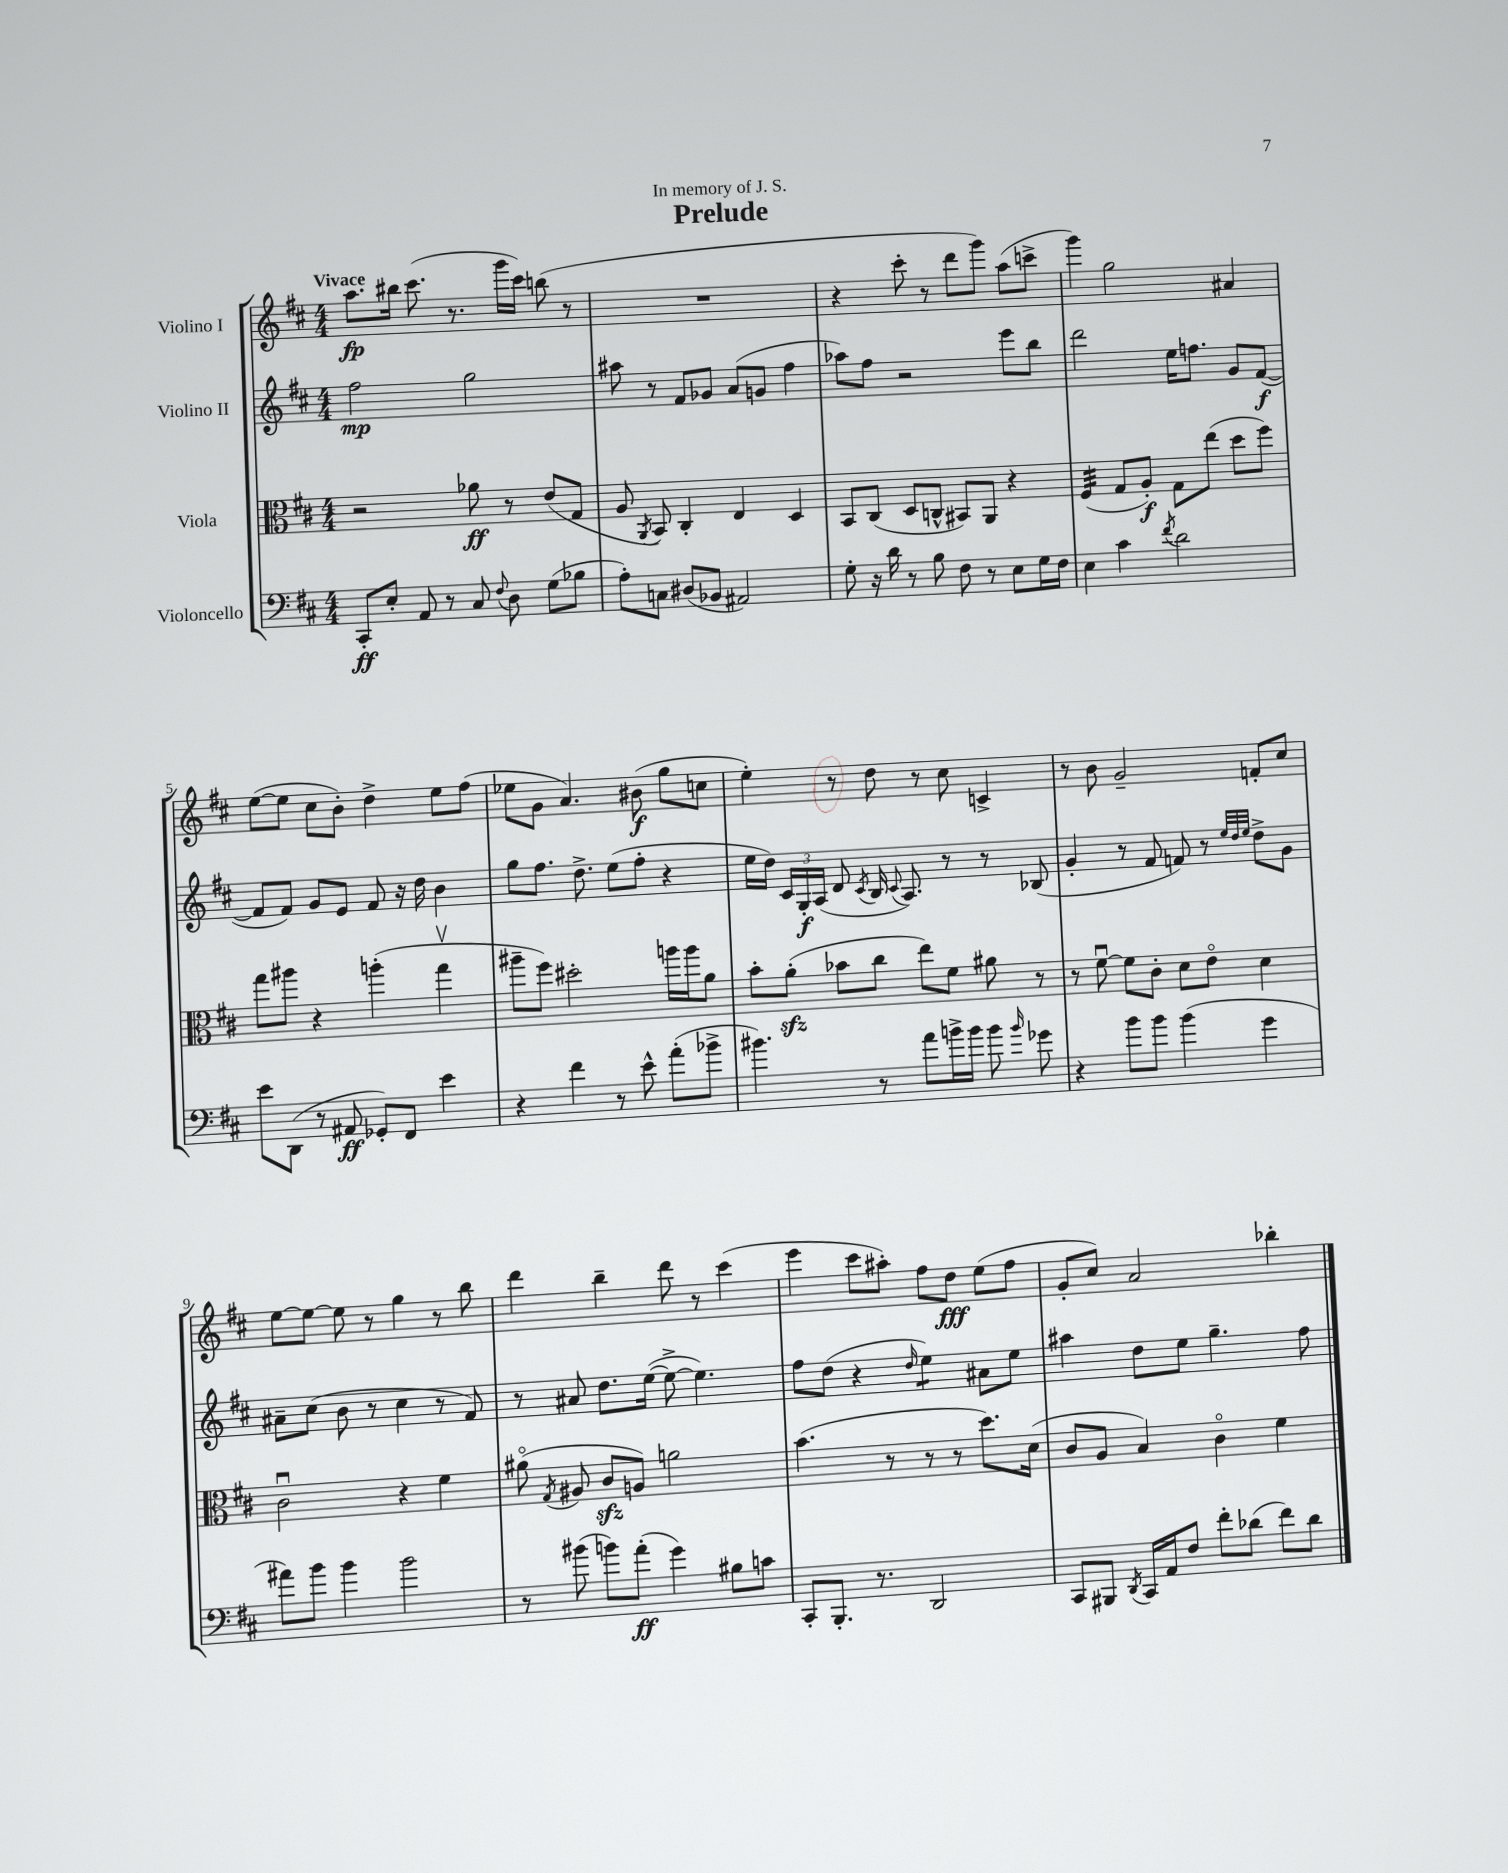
\header { title = "Prelude" dedication = "In memory of J. S." }
<<
\new StaffGroup <<
\new Staff = "s0" \with { instrumentName = "Violino I" } {
    \clef treble \key d \major \numericTimeSignature \time 4/4 \tempo "Vivace"
    \autoBeamOff a''8.[\fp bis''16] cis'''8.( r8. g'''16[ cis'''16]) b''8( r8 |
    R1 |
    r4 cis'''8-. r8 d'''8[ g'''8]) a''8[( c'''8]-> |
    g'''4) g''2 ais'4 |
    e''8[~( e''8] cis''8[ b'8]-.) d''4-> e''8[ fis''8]( |
    ees''8[ g'8] a'4.) bis'8\f( g''8[ c''8] |
    e''4-.) r8 d''8 r8 cis''8 c'4-> |
    r8 b'8 g'2-- f'8[-. cis''8] |
    e''8[~ e''8]~ e''8 r8 g''4 r8 b''8 |
    d'''4 b''4-- d'''8 r8 cis'''4( |
    e'''4 cis'''8[ ais''8]-.) fis''8[ d''8]\fff e''8[( fis''8] |
    g'8[-. cis''8]) a'2 bes''4-. \bar "|." |
}
\new Staff = "s1" \with { instrumentName = "Violino II" } {
    \clef treble \key d \major \numericTimeSignature \time 4/4
    \autoBeamOff fis''2\mp g''2 |
    ais''8 r8 fis'8[ ges'8] a'8[( g'8] fis''4 |
    aes''8[) fis''8] r2 e'''8[ b''8] |
    d'''2 e''16[ f''8.] g'8[ fis'8]~\f( |
    fis'8[ fis'8]) g'8[ e'8] fis'8 r16 d''16 b'4 |
    g''8[ fis''8.] d''8.-> e''8[( fis''8]-. r4 |
    e''16[ d''16]) \tuplet 3/2 { cis'16[ g16-.\f a16]( } d'8 \acciaccatura { cis'8 } b16 \appoggiatura { cis'8 } a8.) r8 r8 bes8( |
    g'4-. r8 fis'8 f'8) r8 \grace { e''32[ d''32 e''32] } d''8[-> g'8] |
    ais'8[-- cis''8]( b'8 r8 cis''4 r8 fis'8) |
    r8 ais'8 d''8.[ e''16]~( e''8~-> e''4.) |
    fis''8[ d''8]( r4 \grace { d''16 } e''4:8) ais'8[ e''8] |
    ais''4 d''8[ e''8] g''4.-- fis''8 \bar "|." |
}
\new Staff = "s2" \with { instrumentName = "Viola" } {
    \clef alto \key d \major \numericTimeSignature \time 4/4
    \autoBeamOff r2 aes'8\ff r8 e'8[( g8] |
    a8 \acciaccatura { a,8 } b,8) cis4-. e4 d4 |
    b,8[ cis8]( d8[ c8]-^ bis,8[) a,8] r4 |
    fis4:32( g8[ a8]-.\f) g8[ e''8]( d''8[ fis''8]) |
    g''8[ ais''8] r4 a''4-.( g''4\upbow |
    ais''8[-- fis''8]) dis''2-. a''16[ a''16 a'8] |
    b'8[-. a'8]-.\sfz( bes'8[ cis''8] e''8[) fis'8] ais'8 r8 |
    r8 fis'8~\downbow fis'8[ cis'8]-. d'8[ e'8]\flageolet d'4 |
    cis'2\downbow r4 fis'4 |
    ais'8\flageolet( \acciaccatura { g8 } ais8 cis'8[\sfz a8]) a'2 |
    b'4.( r8 r8 r8 d''8.[) d'16]( |
    cis'8[ a8] b4) cis'4\flageolet fis'4 \bar "|." |
}
\new Staff = "s3" \with { instrumentName = "Violoncello" } {
    \clef bass \key d \major \numericTimeSignature \time 4/4
    \autoBeamOff cis,8[-.\ff e8]-. a,8 r8 cis8 \appoggiatura { fis8 } d8 g8[( bes8] |
    a8[-.) c8] dis8[( bes,8] ais,2) |
    g8-. r16 d'16 r8 b8 fis8 r8 e8[ g16 fis16] |
    e4 cis'4 \acciaccatura { fis'8 } d'2 |
    e'8[ d,8]( r8 ais,8\ff ges,8[-.) fis,8] e'4 |
    r4 fis'4 r8 e'8-^ a'8[-.( bes'8]-> |
    bis'4.) r8 a'8[ b'16-> b'16] b'8 \grace { b'16 } ges'8 |
    r4 b'8[ b'8] b'4( g'4 |
    ais'8[) b'8] b'4 b'2 |
    r8 bis'8( b'8[) a'8]-.\ff( g'4) bis8[ c'8] |
    cis,8[-. b,,8.]-. r8. d,2 |
    cis,8[ bis,,8] \acciaccatura { d,8 } cis,16[ a,16 fis8] fis'8[-. des'8]( fis'8[) des'8] \bar "|." |
}
>>
>>
